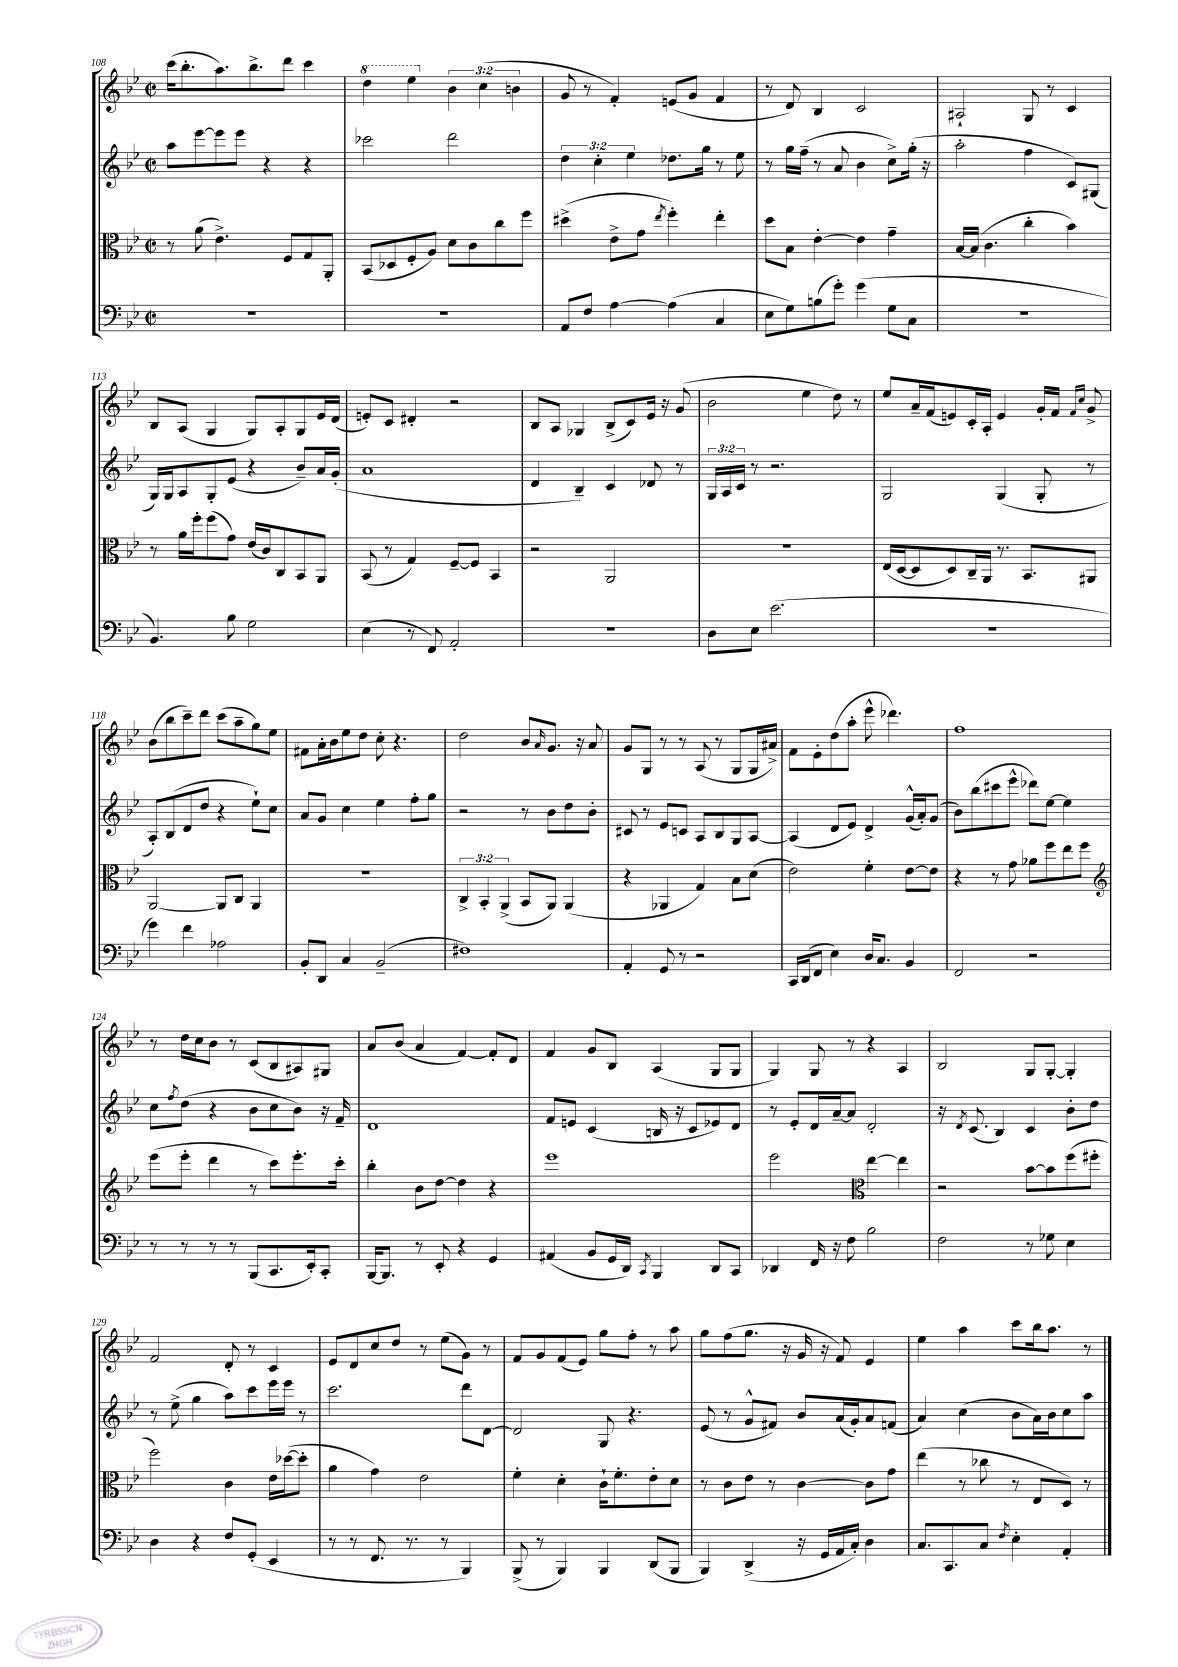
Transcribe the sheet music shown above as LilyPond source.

<<
\new StaffGroup <<
\new Staff = "s0" {
    \clef treble \key bes \major \defaultTimeSignature \time 2/2 \override Staff.TupletNumber.text = #tuplet-number::calc-fraction-text
    c'''16( bes''8.-. a''8.) bes''8.-> d'''8 c'''4 |
    \ottava #1 d'''4 ees'''4 \ottava #0 \tuplet 3/2 { bes'4 c''4( b'4 } |
    g'8 r8 f'4-.) e'8( g'8 f'4 |
    r8 d'8) bes4 c'2 |
    ais2-! g8 r8 c'4 |
    bes8 a8( g4 g8) a8-. g8 ees'16 d'16( |
    e'8-.) c'8 dis'4-. r2 |
    bes8 a8 ges4 bes8->( c'8) ees'16 r16 g'8( |
    bes'2 ees''4 d''8) r8 |
    ees''8 a'16-- f'16( e'8) c'16-. a16-. e'4 g'16-. f'16 \grace { f'16 c''16 } g'8-> |
    bes'8( bes''8 c'''8--) d'''8 c'''8( a''8-- g''8) ees''8 |
    fis'8 a'16-. bes'16 ees''8 d''8 c''8-. r4. |
    d''2 bes'8 \grace { a'16 } g'8. r16 a'8 |
    g'8 g8 r8 r8 a8( r8 g8 g16 ais'16->) |
    f'8 ees'8-. d''8( a''8-. ees'''8-^ des'''4.) |
    f''1 |
    r8 d''16 c''16 bes'8 r8 c'8( bes8 ais8) gis8 |
    a'8 bes'8( a'4 f'4~) f'8-. d'8 |
    f'4 g'8 bes8 a4( g8 g8 |
    g4) g8 r8 r4 a4 |
    bes2 g8 g8~-. g4-. |
    f'2 d'8-. r8 c'4 |
    ees'8 d'8 c''8 d''8 r8 ees''8( g'8) r8 |
    f'8 g'8 f'8( ees'8) g''8 f''8-. r8 a''8 |
    g''8 f''8( g''8. r16 g'16 r16 f'8) ees'4 |
    ees''4 a''4 c'''8 bes''16 a''8. r8 \bar "|." |
}
\new Staff = "s1" {
    \clef treble \key bes \major \defaultTimeSignature \time 2/2 \override Staff.TupletNumber.text = #tuplet-number::calc-fraction-text
    a''8 ees'''8~ ees'''8 ees'''8 r4 r4 |
    ces'''2 d'''2 |
    \tuplet 3/2 { d''4 c''4-. ees''4 } des''8. g''16 r8 ees''8 |
    r8 g''16 f''16--( r8 a'8 bes'4 c''8->) g''16-.( r16 |
    a''2-. f''4 c'8) gis8( |
    g16) g16 a8 g8-. ees'8( r4 bes'8--) a'16 g'16-.( |
    a'1 |
    d'4 bes4--) c'4 des'8 r8 |
    \tuplet 3/2 { g16 a16 c'16 } r8 r2. |
    g2 g4( g8-. r8 |
    a8-.) bes8( d'8 d''8 r4 ees''8-!) c''8 |
    a'8 g'8 c''4 ees''4 f''8-. g''8 |
    r2 r8 bes'8 d''8 bes'8-. |
    cis'8 r8 ees'8 c'8 a8 bes8 g8 a8~ |
    a4( d'8 ees'8) d'4-> g'16-^( a'16-.) g'8( |
    bes'8) bes''8( cis'''8 ees'''8-^ des'''8) ees''8~ ees''4 |
    c''8 \acciaccatura { f''8 } d''8( r4 bes'8 c''8 bes'8) r16 f'16-- |
    d'1 |
    f'8 e'8 c'4( b16 r16 c'8 ees'8) d'8 |
    r8 ees'8-. d'16 a'16~-- a'8 d'2-. |
    r16 \acciaccatura { d'8 } c'8.( bes4) c'4 bes'8-. d''8 |
    r8 ees''8->( g''4 a''8) c'''8 ees'''16 ees'''16 r8 |
    c'''2. d'''8 d'8~ |
    d'2 g8 r4. |
    ees'8( r8 g'8-^ fis'8) bes'8 a'16( g'16-.) a'8 f'8( |
    a'4) c''4( bes'8 a'16) bes'16 c''8 a''8 \bar "|." |
}
\new Staff = "s2" {
    \clef alto \key bes \major \defaultTimeSignature \time 2/2 \override Staff.TupletNumber.text = #tuplet-number::calc-fraction-text
    r8 a'8( ees'4.->) f8 g8 a,8-. |
    bes,8( des8 f8-. a8) d'8 c'8 c''8 f''8 |
    dis''4->( ees'8-> g'8 \acciaccatura { ees''8 } f''4-.) ees''4-. |
    d''8 bes8 ees'4~-. ees'4 g'4-- |
    bes16~ bes16( c'4. c''4-. bes'4) |
    r8 a'16 f''16-. f''8( g'8) ees'16( c'16) c8 bes,8 a,8 |
    bes,8( r8 g4) f8~-- f8 bes,4 |
    r2 a,2 |
    R1 |
    ees16( d16~ d8 d8) c16-- a,16 r8. bes,8. ais,8 |
    a,2~ a,8 c8 a,4 |
    R1 |
    \tuplet 3/2 { c4-> bes,4-. a,4->( } bes,8 a,8) a,4( |
    r4 aes,4 g4) bes8 d'8( |
    ees'2) f'4-. ees'8~ ees'8 |
    r4 r8 g'8 aes'8 f''8 ees''8 f''8 |
    \clef treble ees'''8( ees'''8-. d'''4 r8 c'''8) ees'''8.-. c'''16-. |
    bes''4-. bes'8 d''8~ d''4 r4 |
    ees'''1 |
    ees'''2 \clef alto ees''4~ ees''4 |
    r2 bes'8~ bes'8 f''8( fis''8-. |
    f''2) c'4 ees'16 des''16~( des''8-. |
    a'4 g'4) ees'2 |
    f'4-. d'4-. c'16-! f'8.-. ees'8-. d'8 |
    r8 c'8 ees'8 r8 c'4~ c'8 g'8 |
    ees''4( r8 ces''8 r8 ees8 d8) r8 \bar "|." |
}
\new Staff = "s3" {
    \clef bass \key bes \major \defaultTimeSignature \time 2/2
    R1 |
    R1 |
    a,8 f8 a4~ a4( c4 |
    ees8 g8) b8( g'8-.) g'4( g8 c8 |
    R1 |
    bes,4.) bes8 g2 |
    ees4( r8 f,8) a,2-. |
    r1 |
    d8 ees8 ees'2.( |
    r1 |
    g'4) f'4 aes2 |
    bes,8-. d,8 c4 bes,2--( |
    fis1) |
    a,4-. g,8 r8 r2 |
    c,16 d,16( f,8 ees4) d16 c8. bes,4 |
    f,2 r2 |
    r8 r8 r8 r8 bes,,8( c,8. ees,16-.) c,8-. |
    bes,,16~ bes,,8. r8 ees,8-. r4 g,4 |
    ais,4( bes,8 g,16 d,16) \acciaccatura { c,8 } bes,,4 d,8 c,8 |
    des,4 f,16 r16 f8 bes2 |
    f2 r8 ges8 ees4 |
    d4 r4 f8 g,8-.( ees,4 |
    r8 r8 f,8. r8. r8 bes,,4) |
    bes,,8->( r8 bes,,4) bes,,4 d,8( bes,,8 |
    bes,,4) d,4->( r16 g,16 a,16 c16-.) d4 |
    c8. c,8. c8 \acciaccatura { f8 } ees4-. a,4-. \bar "|." |
}
>>
>>
\layout { \context { \Score currentBarNumber = #108 } }
